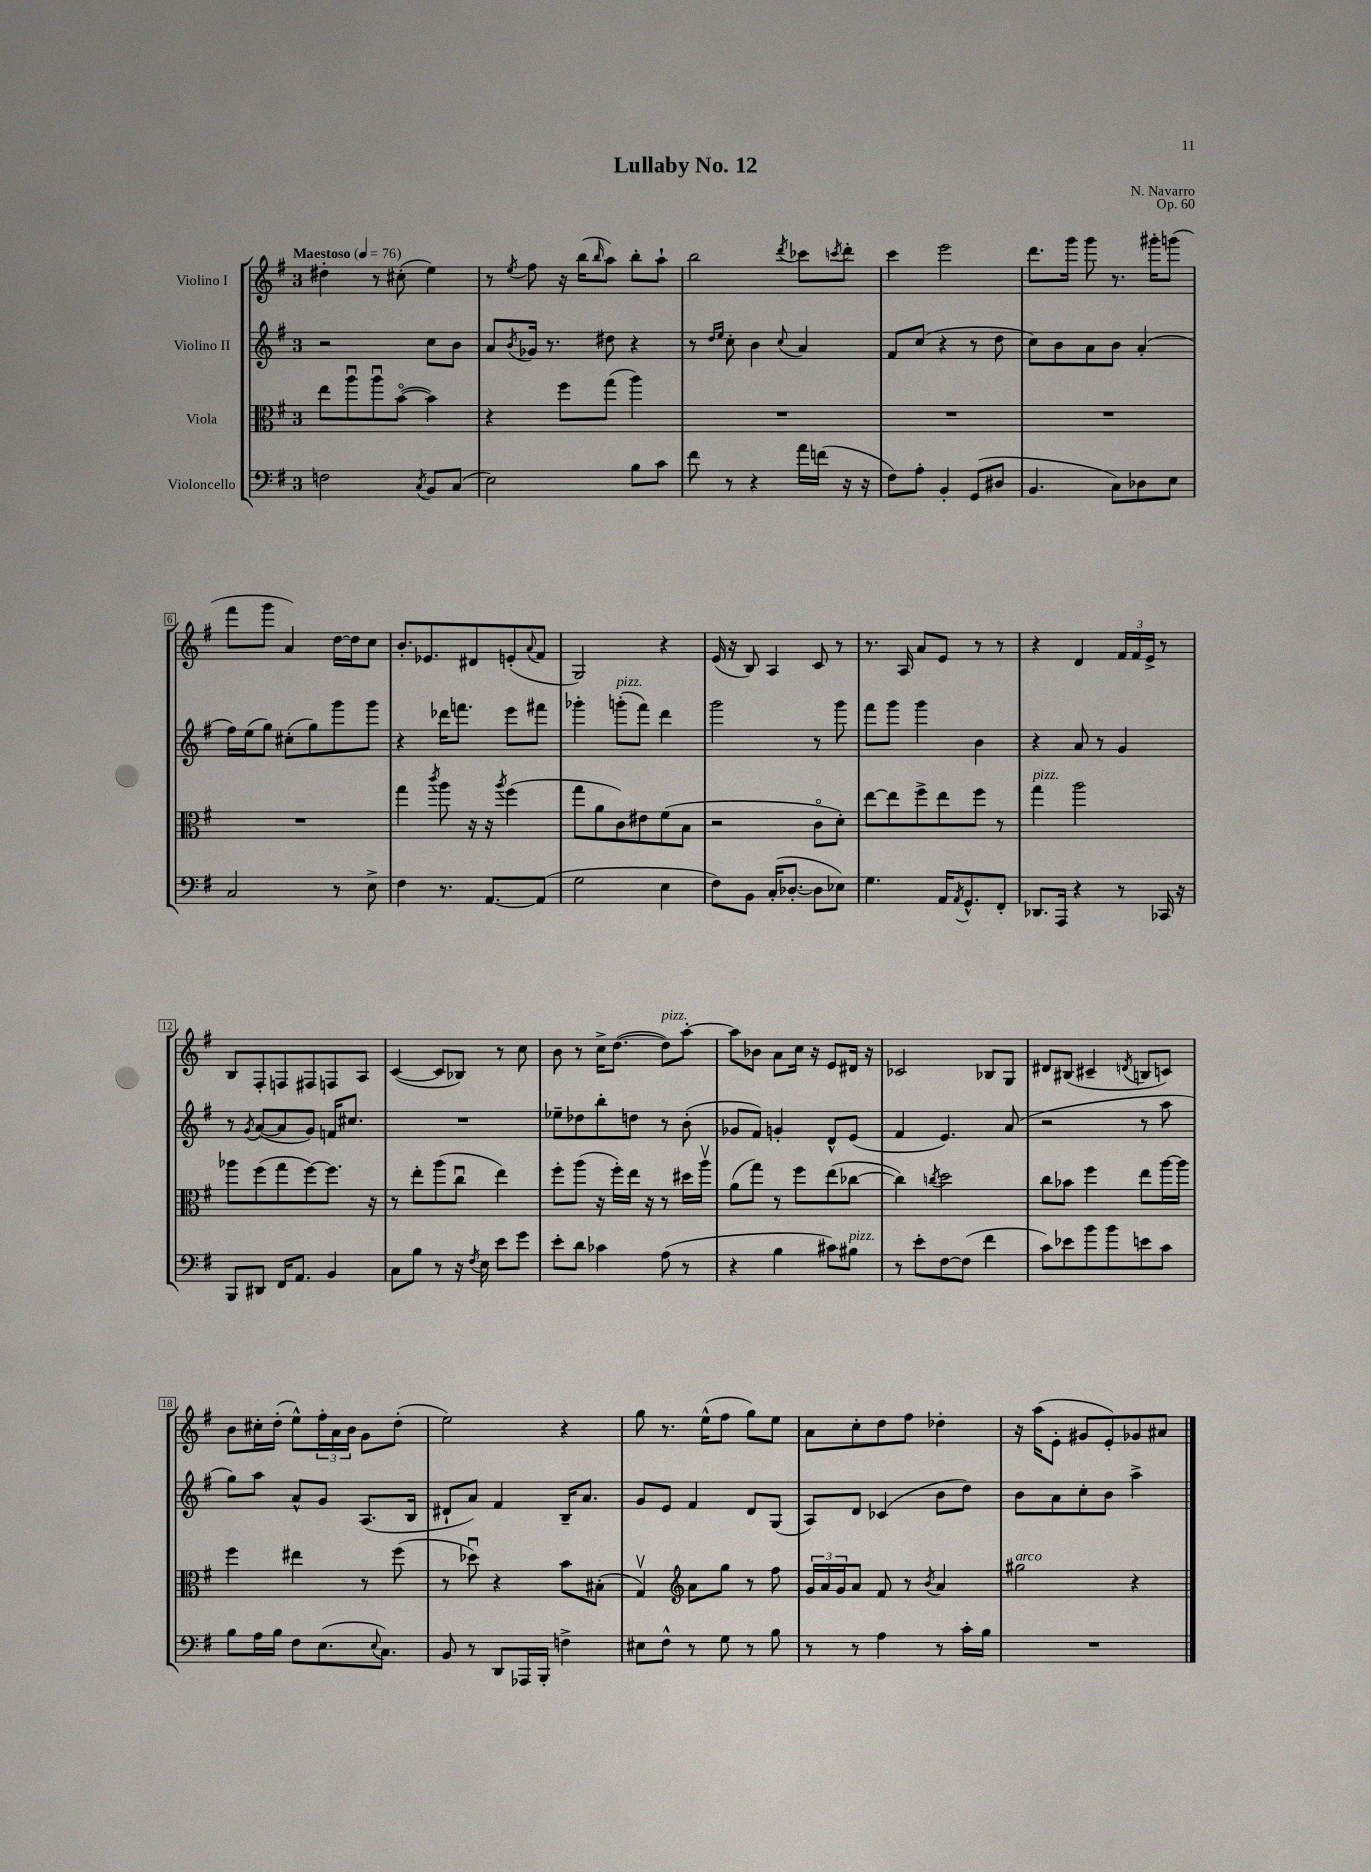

**kern	**kern	**kern	**kern
*part4	*part3	*part2	*part1
*staff4	*staff3	*staff2	*staff1
*I"Violoncello	*I"Viola	*I"Violino II	*I"Violino I
*clefF4	*clefC3	*clefG2	*clefG2
*k[f#]	*k[f#]	*k[f#]	*k[f#]
*M3/4	*M3/4	*M3/4	*M3/4
*MM76	*MM76	*MM76	*MM76
=1	=1	=1	=1
!	!	!	!LO:TX:a:B:t=Maestoso
2Fn\	8ee\L	2r	4dd#X'\
.	8aau\	.	.
.	8aau\	.	8r
.	([8b\J	.	(8cc#X'\
8qC/	.	.	.
8BB/L	4b\])	8cc\L	4ee\)
(8C/J	.	8b\J	.
=2	=2	=2	=2
2E\)	4r	8a/L	8r
.	.	8qb/	8qee/
.	.	16g-X/Jk	8ff#\
.	.	8.r	.
.	8ff#\L	.	16r
.	.	.	(16bb\KL
.	.	.	16qqbb/
.	(8gg\J	8dd#X\	8aa\J)
8B\L	4aa\)	4r	8bb'\L
8c\J	.	.	8aa`\J
=3	=3	=3	=3
8f#\	2.r	8r	2bb\
.	.	16qqdd/LL	.
.	.	16qqee/JJ	.
8r	.	8cc'\	.
4r	.	4b\	.
.	.	8qqcc/	8qddd/
16a\LL	.	4a/	8ccc-X\L
(16fn\JJ	.	.	.
.	.	.	8qcccn/
16r	.	.	8ddd'\J
16r	.	.	.
=4	=4	=4	=4
8F#\L)	2.r	8f#/L	4ccc\
8A'\J	.	(8cc/J	.
4BB'/	.	4r	2eee\
(8GG/L	.	8r	.
8D#X/J	.	8dd\	.
=5	=5	=5	=5
4.BB/	2.r	8cc\L)	8.ddd\L
.	.	8b\	.
.	.	.	16ggg\Jk
.	.	8a\	8ggg\
8C\L)	.	8b\J	8.r
8D-X\	.	(4a'/	.
.	.	.	16ggg#X'\KL
8E\J	.	.	(8gggn\J
!!LO:LB:g=z
=6	=6	=6	=6
2C/	2.r	16ff#\LL)	8fff#\L
.	.	(16ee\J	.
.	.	8gg\J)	8ggg\J
.	.	(8cc#X'\L	4a/)
.	.	8gg\)	.
8r	.	8ggg\	[16dd\LL
.	.	.	16dd\J]
8E^\	.	8ggg\J	8cc\J
=7	=7	=7	=7
4F#\	4gg\	4r	8.b'/L
.	.	.	8.e-X/
.	8qccc/	.	.
8.r	8aa\	16ddd-X\KL	.
.	.	8.fffn\J	.
.	16r	.	8d#X/
[8.AA/L	16r	.	.
.	8qaa/	.	.
.	(4ff#\	8eee\L	(8en'/
.	.	.	8qqa/
(8AA/J]	.	8fff#X\J	8f#/J
=8	=8	=8	=8
2G\	8gg\L	4ggg-X'\	2G/)
.	8a\	.	.
!	!	!LO:TX:a:i:t=pizz.	!
.	8c\)	(8gggn'\L	.
.	8e#X\	8fff#\J)	.
4E\	(8f#\	4ddd\	4r
.	8B\J	.	.
=9	=9	=9	=9
8F#\L)	2r	2ggg\	(16e/
.	.	.	16r
8BB\J	.	.	8B/)
(16C'/KL	.	.	4A/
[8.D-X'/J	.	.	.
8D-\L]	8c\L	8r	8c/
8E-X\J)	8d'\J)	8ggg\	8r
=10	=10	=10	=10
4.G\	[8ee\L	8fff#\L	8.r
.	8ee\]	8ggg\J	.
.	.	.	16A/
.	8ff#^\	4ggg\	8a/L
16AA/KL	8ee\	.	8e/J
8qAA/	.	.	.
8.GG^^/	.	.	.
.	8ff#\J	4b\	8r
8FF#'/J	8r	.	8r
=11	=11	=11	=11
!	!LO:TX:a:i:t=pizz.	!	!
8.DD-X/L	4gg\	4r	4r
16AAA/Jk	.	.	.
4r	2aa\	8a/	4d/
.	.	8r	.
8r	.	4g/	24f#/LL
.	.	.	24f#/
.	.	.	24e^/JJ
16CC-X/	.	.	8r
16r	.	.	.
!!LO:LB:g=z
=12	=12	=12	=12
8BBB/L	8aa-X\L	8r	8B/L
.	.	8qg/	.
8DD#X/J	(8ff#\	([8a/L	8F#'/
16FF#/KL	8gg\	8a/]	8Fn/
8.AA/J	.	.	.
.	[8ff#\)	8g/J)	8F#X/
4BB/	8.ff#\J]	16fn/KL	8Fn/
.	.	8.cc#X/J	.
.	.	.	8A/J
.	16r	.	.
=13	=13	=13	=13
8C\L	8r	2.r	([4c/
8B\J	8ee'\L	.	.
8r	(8aa\	.	8c/L]
16r	8ccu\J	.	8B-X/J)
8qF#/	.	.	.
16E\	.	.	.
8e\L	4ee\)	.	8r
8g\J	.	.	8cc\
=14	=14	=14	=14
8e'\L	8ff#'\L	8ee-X~\L	8b\
8d\J	(8aa\J	8dd-X\	8r
4c-X\	16r	8bb'\	16cc^\KL
.	16ff#'\LL)	.	([8.dd\J
.	16ee\JJ	8ddn\J	.
.	16r	.	.
!	!	!	!LO:TX:a:i:t=pizz.
(8A\	8r	8r	8dd\L])
8r	16dd#X\LL	(8b'\	[8aa'\J
.	16aav\JJ	.	.
=15	=15	=15	=15
4r	(8a\L	8g-X/L	8aa\L]
.	8gg\J)	8f#/J)	8b-X\J
4B\	8r	4gn'/	8a\L
.	8ff#\L	.	16cc\Jk
.	.	.	16r
8c#X\L)	(8ee\	8d^^/L	8e/L
!LO:TX:a:i:t=pizz.	!	!	!
8B#X\J	[8cc-X\J	(8e/J	16d#X/Jk
.	.	.	16r
=16	=16	=16	=16
8r	4cc-\])	4f#/	2c-X/
8e'\L	.	.	.
.	8qccn/	.	.
[8F#\	2dd\	4.e/)	.
(8F#\J]	.	.	.
4f#\	.	.	8B-X/L
.	.	(8a/	8G/J
=17	=17	=17	=17
8c\L)	8cc\L	2r	8d#X/L
8e-X\	8b-X\J	.	(8B#X/J
8b\	4ff#\	.	4c#X~/
8b\	.	.	.
.	.	.	8qdn/
8en\	8ee\L	8r	8Bn/L
8c\J	[16aa\L	8aa\	8cn/J)
.	16aa\JJ]	.	.
!!LO:LB:g=z
=18	=18	=18	=18
8B\L	4ff#\	8gg\L)	8b\L
16A\L	.	8aa\J	16cc#X'\L
16B\JJ	.	.	(16dd'\JJ
8F#\L	4ee#X\	8a^^/L	8ee^^\L)
(8.E\	.	8g/J	24ff#'\L
.	.	.	24a\
.	.	.	24b\JJ
.	8r	(8.A/L	8g\L
8qqE/	.	.	.
8.C\J)	.	.	.
.	(8ff#\	.	(8dd'\J
.	.	16B/Jk	.
=19	=19	=19	=19
8BB/	8r	8d#X`/L	2ee\)
8r	8dd-Xu\)	8a/J)	.
8DD/L	4r	4f#/	.
16AAA-X/L	.	.	.
16BBB'/JJ	.	.	.
4Fn^\	8b\L	16B~/KL	4r
.	.	8.a/J	.
.	(8B#X'\J	.	.
=20	=20	=20	=20
8E#X\L	4Gv/)	8g/L	8gg\
8F#^^\J	.	8e/J	8.r
*	*clefG2	*	*
8r	8a\L	4f#/	.
.	.	.	(16ee^^\KL
8G\	8gg\J	.	8ff#\J
8r	8r	8d/L	8gg\L)
8B\	8ff#\	(8G/J	8ee\J
=21	=21	=21	=21
8r	24g/LL	8A/L)	8a\L
.	24a/	.	.
.	24g/J	.	.
8r	8a/J	8d/J	8cc'\
4A\	8f#/	(4c-X/	8dd\
.	8r	.	8ff#\J
.	8qb/	.	.
8r	4a/	8b\L	4dd-X'\
16c'\LL	.	8dd\J)	.
16B\JJ	.	.	.
=22	=22	=22	=22
!	!LO:TX:a:i:t=arco	!	!
2.r	2gg#X\	8b\L	16r
.	.	.	(16aa\KL
.	.	8a\	8e'\J
.	.	8cc'\	8g#X/L
.	.	8b\J	8e'/)
.	4r	4aa^\	8g-X/
.	.	.	8a#X/J
==	==	==	==
*-	*-	*-	*-
